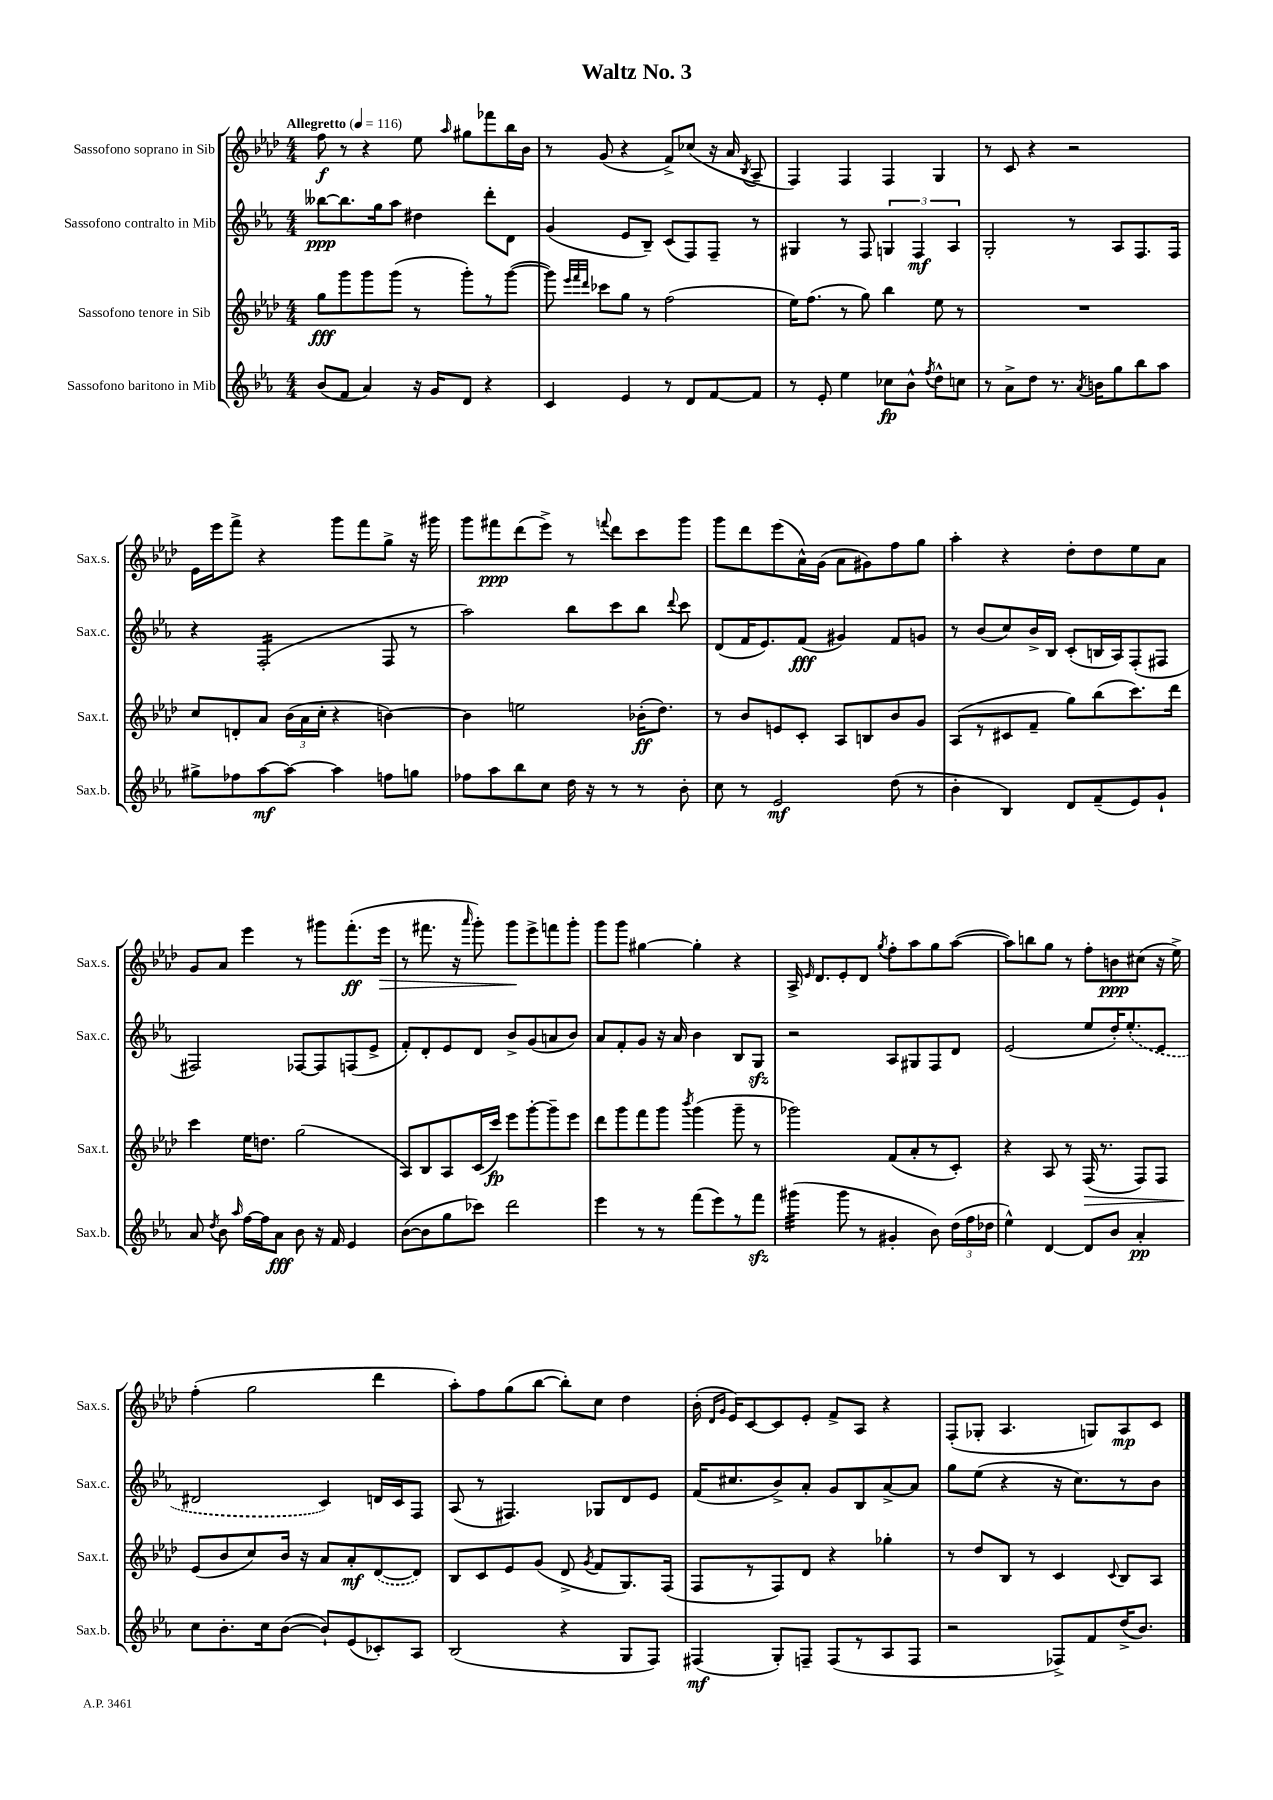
\header { title = "Waltz No. 3" }
<<
\new StaffGroup <<
\new Staff = "s0" \with { instrumentName = "Sassofono soprano in Sib" shortInstrumentName = "Sax.s." } {
    \clef treble \key aes \major \numericTimeSignature \time 4/4 \tempo "Allegretto" 4 = 116
    \autoBeamOff f''8\f r8 r4 ees''8 \grace { aes''16 } gis''8[ fes'''8 bes''16 bes'16] |
    r8 g'8( r4 f'8[->) ces''8]( r16 aes'16 \acciaccatura { bes8 } aes8-- |
    f4) f4 f4 g4 |
    r8 c'8 r4 r2 |
    ees'16[ ees'''16 f'''8]-> r4 g'''8[ f'''8 g''8]-> r16 gis'''16 |
    g'''8[ fis'''8\ppp des'''8( ees'''8]->) r8 \appoggiatura { f'''8 } des'''8[ c'''8 g'''8] |
    g'''8[ des'''8 ees'''8( aes'16-^) g'16]( aes'8[ gis'8) f''8 g''8] |
    aes''4-. r4 des''8[-. des''8 ees''8 aes'8] |
    g'8[ aes'8] ees'''4 r8 gis'''8[ f'''8.-.\ff( ees'''16]\> |
    r8 fis'''8. r16 \grace { aes'''16 } g'''8-.) g'''8[\! ees'''8-> f'''8 g'''8]-. |
    g'''8[ g'''8] gis''4~ gis''4-. r4 |
    aes16-> \grace { ees'16 } des'8.[ ees'8-. des'8] \acciaccatura { g''8 } f''8[-. aes''8 g''8 aes''8]~( |
    aes''8[) b''8 g''8] r8 f''8[-. b'8\ppp cis''8]( r16 ees''16->) |
    f''4-.( g''2 des'''4 |
    aes''8[-.) f''8 g''8( bes''8]~ bes''8[-.) c''8] des''4 |
    bes'16-.( \grace { des'16[ g'16] } ees'16[) c'8~ c'8 ees'8]-. f'8[-> aes8] r4 |
    f8[-.( ges8]-. aes4. g8[) aes8\mp c'8] \bar "|." |
}
\new Staff = "s1" \with { instrumentName = "Sassofono contralto in Mib" shortInstrumentName = "Sax.c." } {
    \clef treble \key ees \major \numericTimeSignature \time 4/4
    \autoBeamOff beses''8[~\ppp beses''8. g''16 aes''8] dis''4 d'''8[-. d'8] |
    g'4( ees'8[ bes8]--) c'8[( f8) f8]-- r8 |
    gis4 r8 f8 \tuplet 3/2 { g4 f4\mf aes4 } |
    g2-. r8 aes8[ f8. f16] |
    r4 f2:16-.( f8 r8 |
    aes''2) bes''8[ c'''8 bes''8] \appoggiatura { d'''8 } c'''8 |
    d'8[( f'16 ees'8.) f'8]\fff( gis'4) f'8[ g'8] |
    r8 bes'8[( c''8) bes'16-> bes16] c'8[-.( b16 aes16) f8-.( fis8] |
    fis2) fes8[~ fes8 f8( ees'8]-> |
    f'8[-.) d'8-. ees'8 d'8] bes'8[-> g'8( a'8 bes'8]) |
    aes'8[ f'8-. g'8] r16 aes'16 bes'4 bes8[ g8]\sfz |
    r2 aes8[ gis8 f8 d'8] |
    ees'2( ees''8[ d''16-.) \once \slurDashed ees''8.-.( ees'8] |
    dis'2 c'4) d'16[ c'16 f8] |
    aes8( r8 fis4.) ges8[ d'8 ees'8] |
    f'16[( cis''8. bes'8->) aes'8]-. g'8[ bes8 aes'8~-> aes'8] |
    g''8[ ees''8]( r4 r16 c''8.[) r8 bes'8] \bar "|." |
}
\new Staff = "s2" \with { instrumentName = "Sassofono tenore in Sib" shortInstrumentName = "Sax.t." } {
    \clef treble \key aes \major \numericTimeSignature \time 4/4
    \autoBeamOff g''8[\fff g'''8 g'''8 g'''8]( r8 g'''8[-.) r8 g'''8]~( |
    g'''8) \grace { ees'''32[ f'''32 des'''32] } ces'''8[ g''8] r8 f''2( |
    ees''16[) f''8.]( r8 g''8) bes''4 ees''8 r8 |
    R1 |
    c''8[ d'8-. aes'8] \tuplet 3/2 { bes'16[( aes'16 c''16]-. } r4 b'4~) |
    b'4 e''2 bes'16[-.\ff( des''8.]) |
    r8 bes'8[ e'8 c'8]-. aes8[ b8 bes'8 g'8] |
    aes8[( r8 cis'8 f'8]-- g''8[) bes''8( c'''8.) des'''16] |
    c'''4 ees''16[ d''8.] g''2( |
    aes8[) bes8 aes8 c'16( c'''16]\fp) ees'''8[ g'''8~-. g'''8-- ees'''8] |
    des'''8[ g'''8 f'''8 g'''8] \acciaccatura { bes'''8 } g'''4( g'''8-- r8 |
    ges'''2) f'8[( aes'8-. r8 c'8]-.) |
    r4 aes8 r8 f16\>( r8. f8[) f8] |
    ees'8[\!( bes'8 c''8) bes'16] r16 aes'8[ aes'8-.\mf \once \slurDashed des'8~( des'8]) |
    bes8[ c'8 ees'8 g'8]( des'8-> \acciaccatura { g'8 } f'8[ g8.) f16]( |
    f8[ r8 f8) des'8] r4 ges''4-. |
    r8 des''8[ bes8] r8 c'4 \appoggiatura { c'8 } bes8[ aes8] \bar "|." |
}
\new Staff = "s3" \with { instrumentName = "Sassofono baritono in Mib" shortInstrumentName = "Sax.b." } {
    \clef treble \key ees \major \numericTimeSignature \time 4/4
    \autoBeamOff bes'8[( f'8] aes'4) r16 g'16[ d'8] r4 |
    c'4 ees'4 r8 d'8[ f'8~ f'8] |
    r8 ees'8-. ees''4 ces''8[\fp bes'8]-^ \acciaccatura { f''8 } d''8[-^ c''8] |
    r8 aes'8[-> d''8] r8. \acciaccatura { aes'8 } b'16[ g''8 bes''8 aes''8] |
    gis''8[-> fes''8 aes''8~\mf aes''8]~ aes''4 f''8[ g''8] |
    fes''8[ aes''8 bes''8 c''8] d''16 r16 r8 r8 bes'8-. |
    c''8 r8 ees'2\mf d''8( r8 |
    bes'4-. bes4) d'8[ f'8--( ees'8) g'8]-! |
    aes'8 \acciaccatura { d''8 } bes'8 \grace { aes''16 } f''16[~ f''16 aes'8]\fff bes'8 r16 f'16 ees'4 |
    bes'8[~( bes'8 g''8 ces'''8]) d'''2 |
    ees'''4 r8 r8 f'''8[( ees'''8) r8 f'''8]\sfz |
    gis'''4:32( gis'''8 r8 gis'4-. bes'8) \tuplet 3/2 { d''16[( f''16 des''16] } |
    ees''4-^) d'4~ d'8[ bes'8] aes'4-.\pp |
    c''8[ bes'8.-. c''16 bes'8]~( bes'8[-!) ees'8( ces'8-.) aes8] |
    bes2( r4 g8[ f8]) |
    fis4\mf( g8[-.) f8]-- f8[( r8 aes8 f8] |
    r2 fes8[->) f'8 d''16->( bes'8.]) \bar "|." |
}
>>
>>
\layout { \context { \Score \remove "Bar_number_engraver" } }
